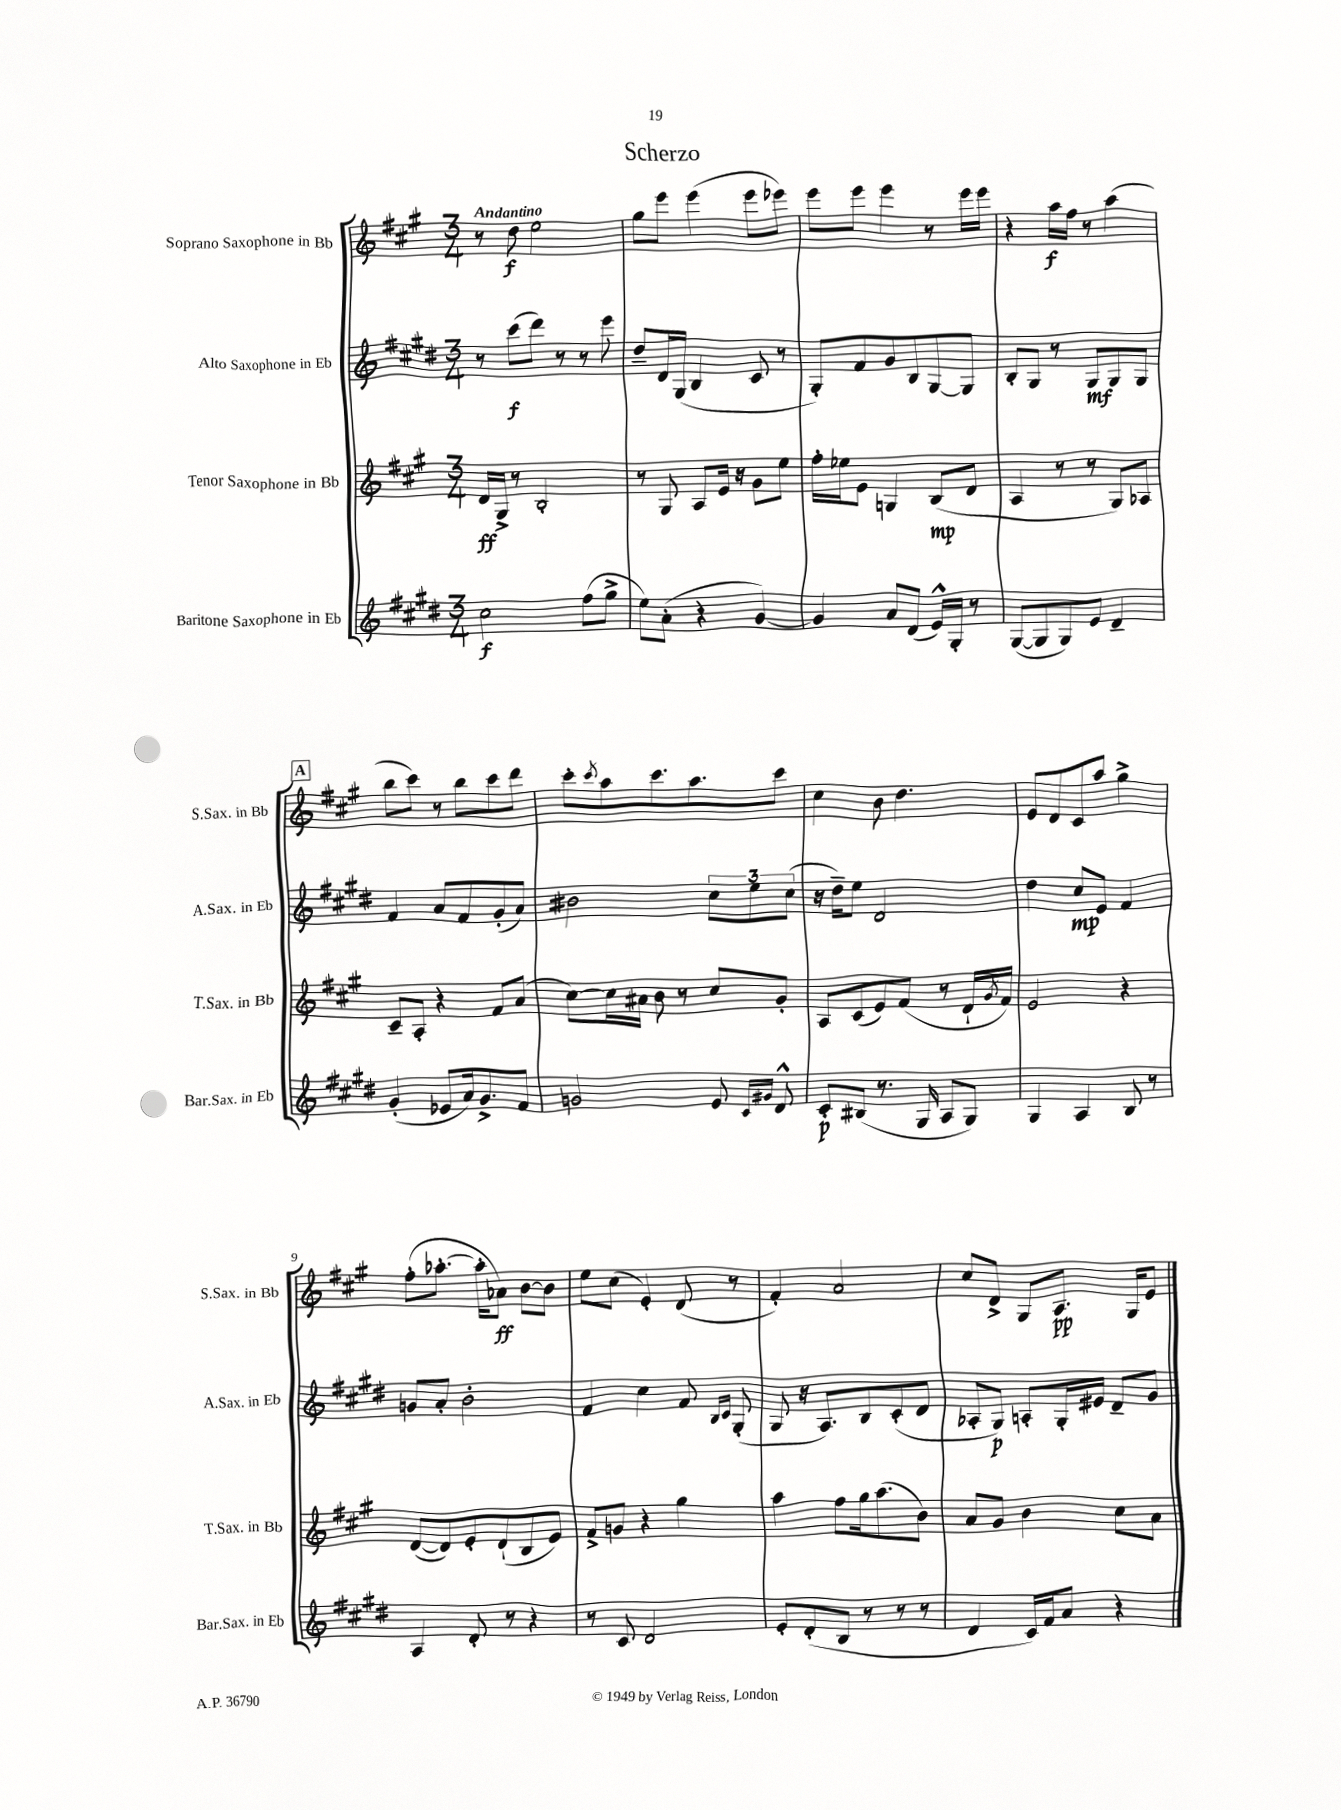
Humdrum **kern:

**kern	**kern	**kern	**kern
*staff4	*staff3	*staff2	*staff1
*clefG2	*clefG2	*clefG2	*clefG2
*k[f#c#g#d#]	*k[f#c#g#]	*k[f#c#g#d#]	*k[f#c#g#]
*M3/4	*M3/4	*M3/4	*M3/4
2cc#	16d	8r	8r
.	16G#^	.	.
.	8r	(8ccc#	8dd
.	2B'	8ddd#)	2ee
.	.	8r	.
(8ff#	.	8r	.
8gg#^	.	8eee	.
=	=	=	=
8ee)	8r	8dd#~	8gg#
(8a'	8G#	16d#	8eee
.	.	(16G#	.
4r	8A	4B	(4eee
.	16e	.	.
.	16r	.	.
[4g#)	8g#	8c#	8eee
.	8ee	8r	8eee-)
=	=	=	=
4g#]	16ff#'	8G#')	8eee
.	16ee-	.	.
.	8e	8f#	8eee
8a	4G	8g#	4eee
(8d#	.	8B	.
16e^^)	(8B	[8G#	8r
16G#'	.	.	.
8r	8d	8G#]	16eee
.	.	.	16eee
=	=	=	=
([8G#	4A	8B'	4r
8G#]	.	8G#	.
8G#)	8r	8r	16aa
.	.	.	16ff#
8e	8r	8G#	8r
4d#~	8G#)	8G#	(4aa
.	8A-	8G#	.
=	=	=	=
(4g#'	8c#~	4f#	8bb
.	8A'	.	8ccc#)
8e-	4r	8a	8r
16a)	.	8f#	8bb
8.g#^	.	.	.
.	8f#	(8g#'	8ccc#
8f#	(8a	8a)	8ddd
=	=	=	=
2g	[8cc#)	2b#	8ccc#'
.	.	.	8qccc#
.	16cc#]	.	8aa
.	16a#	.	.
.	8b	.	8.ccc#
.	8r	.	.
.	.	.	8.aa
8e	8cc#	12cc#	.
.	.	12ee	.
16qqc#	.	.	.
16qqg#	.	.	.
8d#^^	8g#'	.	8ccc#
.	.	(12cc#	.
=	=	=	=
8c#'	8A	16r	4cc#
.	.	16dd#~)	.
(8B#	(8c#	8ee	.
8.r	8e)	2d#	8b
.	(8f#	.	4.dd
16G#	.	.	.
8A	8r	.	.
8G#)	16d`	.	.
.	8qg#	.	.
.	16f#)	.	.
=	=	=	=
4G#	2e	4dd#	8e
.	.	.	8d
4A	.	8cc#	8c#
.	.	8e	8aa
8B	4r	4f#	4gg#^
8r	.	.	.
=	=	=	=
4A	([8d	8g	(8ff#'
.	8d])	8a'	[8.aa-'
8d#'	8e'	2b'	.
.	.	.	16aa-']
8r	(8d`	.	8a-)
4r	8B	.	[8b
.	8e)	.	8b]
=	=	=	=
8r	8f#^	4f#	8ee
8c#	8g	.	(8cc#
2d#	4r	4cc#	4e')
.	4gg#	8f#	(8d
.	.	16qqB	.
.	.	16qqc#	.
.	.	(8G#'	8r
=	=	=	=
8e'	4aa	8G#	4f#')
(8d#'	.	16r	.
.	.	8.A)	.
8B	8ff#	.	2a
8r	16gg#	8B	.
.	(8.aa	.	.
8r	.	(8c#'	.
8r	8b)	8d#	.
=	=	=	=
4d#	8a	8A-'	8cc#
.	8g#	8G#)	8d^
16c#)	4b	8A'	8G#
16f#	.	.	.
8a	.	16G#'	8.A
.	.	16e#	.
4r	8cc#	8d#~	.
.	.	.	16G#
.	8a	8g#	8e
==	==	==	==
*-	*-	*-	*-
